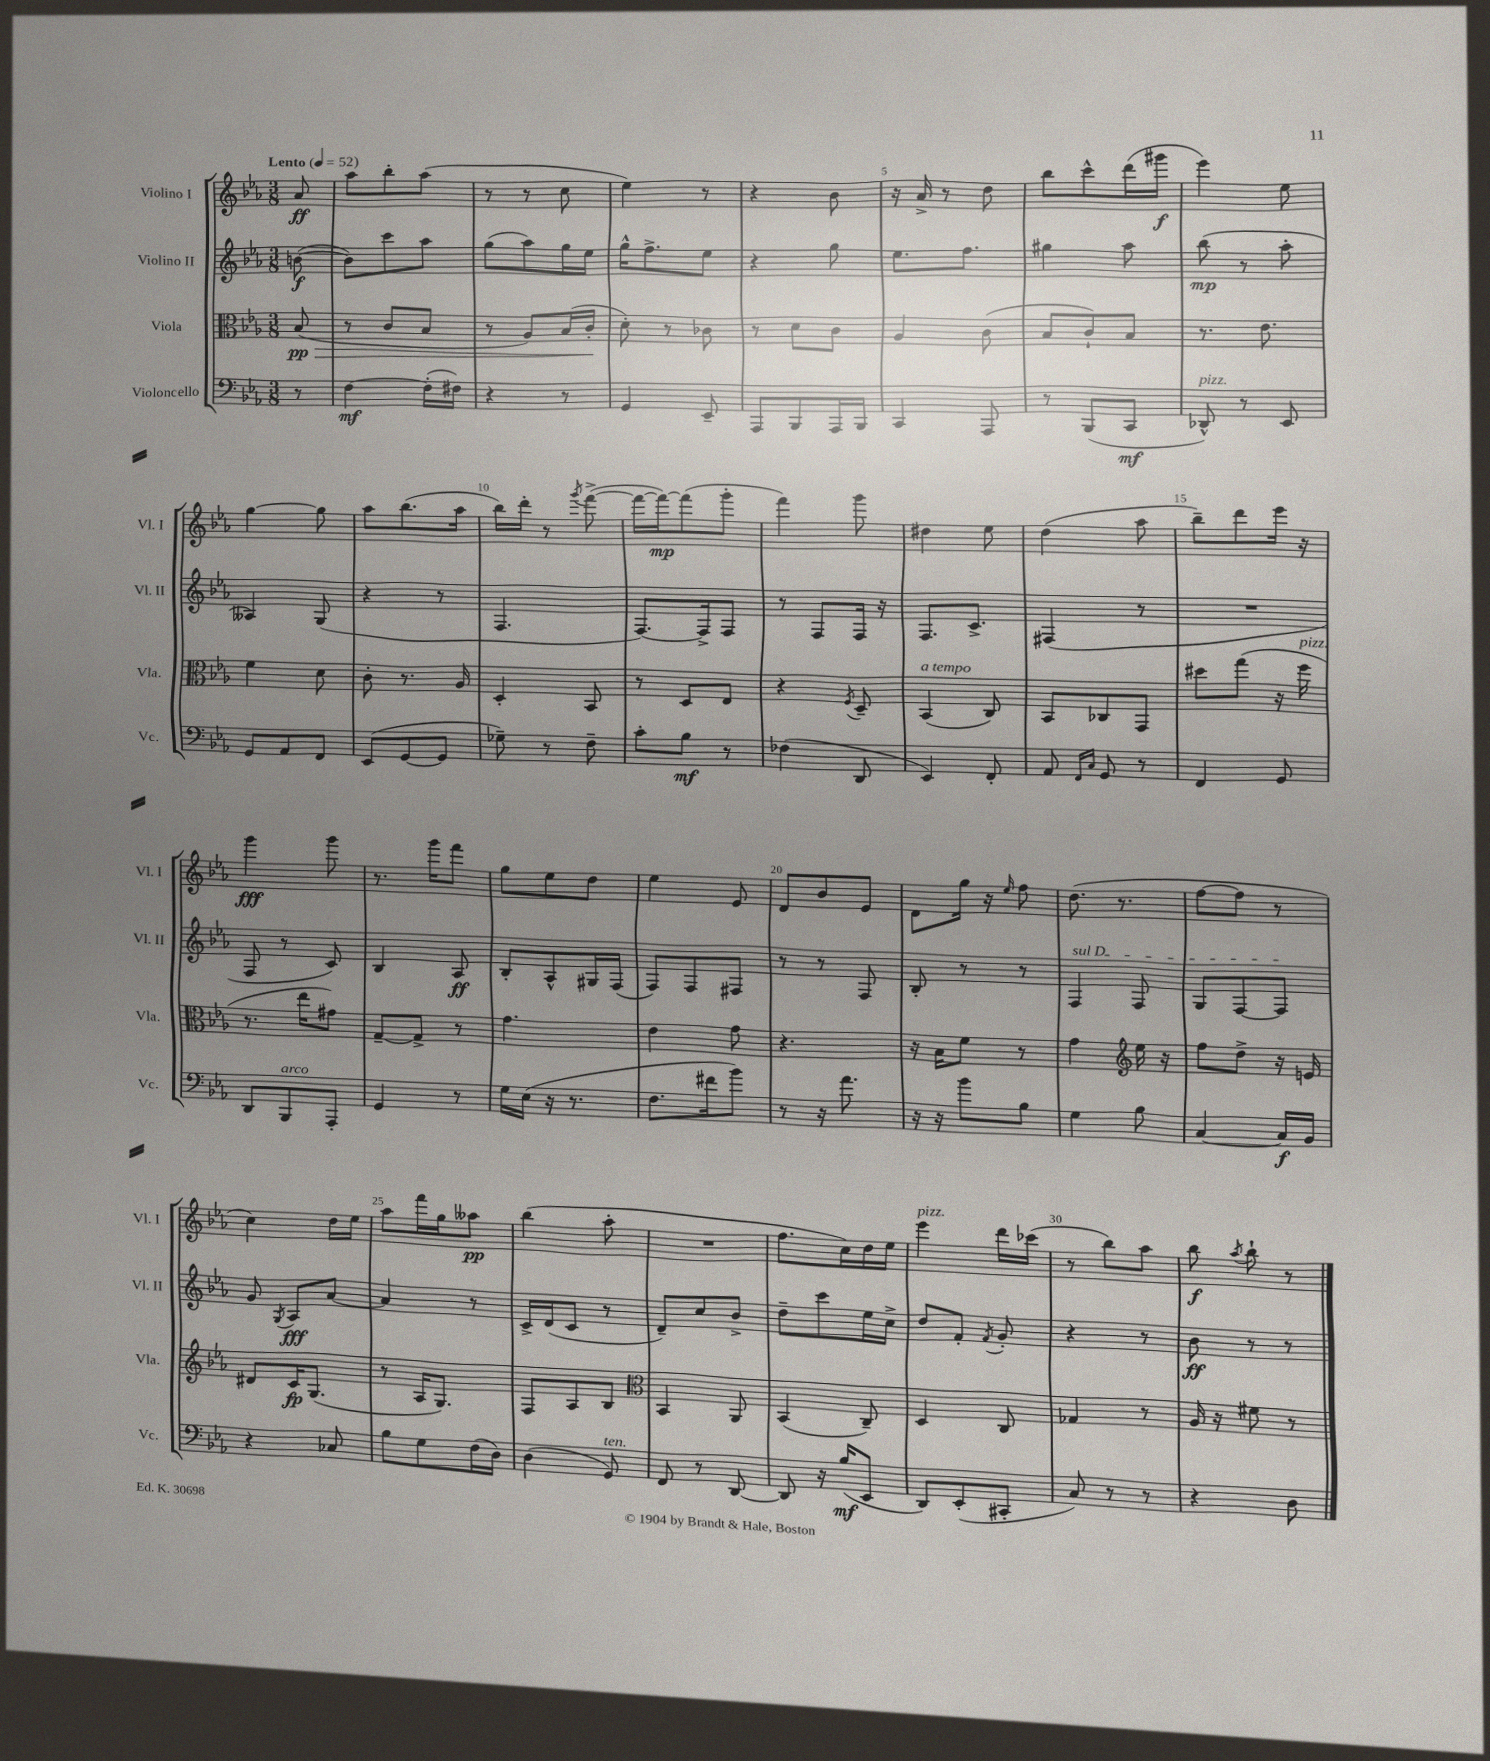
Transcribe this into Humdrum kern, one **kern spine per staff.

**kern	**kern	**kern	**kern
*staff4	*staff3	*staff2	*staff1
*clefF4	*clefC3	*clefG2	*clefG2
*k[b-e-a-]	*k[b-e-a-]	*k[b-e-a-]	*k[b-e-a-]
*M3/8	*M3/8	*M3/8	*M3/8
*MM52	*MM52	*MM52	*MM52
8r	(8B-	([8b	8a-
=	=	=	=
[4F	8r	8b])	8aa-
.	8c	8ccc	8bb-'
(16F']	8B-	8aa-	(8aa-
16F#)	.	.	.
=	=	=	=
4r	8r	(8gg	8r
.	8A-)	8aa-)	8r
8r	(16B-	16gg	8cc
.	16c'	16ee-	.
=	=	=	=
4GG	8d')	16gg^^	4ee-)
.	.	8.ff^	.
.	8r	.	.
8EE-~	8c-	8ee-	8r
=	=	=	=
8AAA-	8r	4r	4r
8BBB-	8d	.	.
16AAA-	8c	8gg	8b-
16BBB-	.	.	.
=	=	=	=
4CC	4A-	8.ee-	16r
.	.	.	16a-^
.	.	.	8r
.	.	8.ff	.
8AAA-	(8c	.	8dd
=	=	=	=
8r	8B-	4gg#	8bb-
(8BBB-	8c`)	.	8ccc^^
8CC	8B-	8aa-	(16ddd
.	.	.	16ggg#
=	=	=	=
8DD-^^)	8.r	(8bb-	4eee-)
8r	.	8r	.
.	8.e-	.	.
8EE-	.	8aa-'	8ee-
=	=	=	=
8GG	4f	4A--)	[4gg
8AA-	.	.	.
8FF	8d	(8G	8gg]
=	=	=	=
(8EE-	8c'	4r	8aa-
[8GG	8.r	.	(8.bb-
8GG]	.	8r	.
.	16A-	.	16aa-
=	=	=	=
8G-~)	4D'	4.F	16bb-)
.	.	.	16ddd'
8r	.	.	8r
.	.	.	8qggg
8F~	8BB-	.	([8fff^
=	=	=	=
8c'	8r	[8.F)	16fff_
.	.	.	16fff_)
8B-	8D	.	(8fff]
.	.	16F^]	.
8r	8E-	8F	8ggg'
=	=	=	=
(4F-	4r	8r	4fff)
.	.	8F	.
.	8qF	.	.
8DD	8D~	16F	8ggg
.	.	16r	.
=	=	=	=
4EE-)	(4BB-	8.F	4dd#
.	.	8.c^	.
8FF'	8C)	.	8ee-
=	=	=	=
8AA-	8BB-	(4F#	(4dd
16qqFF	.	.	.
16qqC	.	.	.
8GG	8C-	.	.
8r	8GG	8r	8aa-
=	=	=	=
4FF	8dd#	4.r	8bb-~)
.	(8gg	.	8ddd
8GG	16r	.	16eee-
.	16ff	.	16r
=	=	=	=
8DD	8.r	8F	4ggg
8BBB-	.	8r	.
.	16ee-	.	.
8AAA-'	8g#)	8c)	8ggg
=	=	=	=
4GG	[8G~	4B-	8.r
.	8G^]	.	.
.	.	.	16ggg
8r	8r	8A-	8fff
=	=	=	=
16G	4.g	8B-'	8gg
(16E-	.	.	.
16r	.	8A-^^	8ee-
8.r	.	.	.
.	.	16G#	8dd
.	.	(16F	.
=	=	=	=
8.F	4e-	8F)	4ee-
.	.	8F	.
16f#	.	.	.
8b-)	8g	8F#	8e-
=	=	=	=
8r	4.r	8r	8d
16r	.	8r	8b-
8.a-	.	.	.
.	.	8F	8e-
=	=	=	=
16r	16r	8B-'	8d
16r	16B-	.	.
8b-	8f	8r	16gg
.	.	.	16r
.	.	.	16qqee-
8B-	8r	8r	8ff
=	=	=	=
4G	4g	4F	(8.dd
.	.	.	8.r
*	*clefG2	*	*
8B-	16ee-	8F	.
.	16r	.	.
=	=	=	=
[4C	8ff	8G	[8ff
.	8dd^	[8F	8ff]
16C]	16r	8F]	8r
16BB-	16e	.	.
=	=	=	=
4r	8d#	8g	4cc)
.	.	8qG	.
.	16c	8A-	.
.	(8.G	.	.
8C-	.	[8a-	16dd
.	.	.	16ee-
=	=	=	=
8B-	8r	4a-]	8aa-
8G	16A-	.	16fff
.	8.G)	.	16gg
(16F	.	8r	8aa--
16D)	.	.	.
=	=	=	=
(4D	8F	16c^	(4bb-
.	.	(16d	.
.	8A-	8c	.
8GG)	8B-	8r	8aa-'
=	=	=	=
*	*clefC3	*	*
8FF	4BB-	8d~)	4.r
8r	.	8cc	.
[8DD	8AA-	8b-^	.
=	=	=	=
8DD]	(4BB-	8dd~	8.ff
16r	.	8ccc	.
(16B-	.	.	16cc)
8EE-	8C~)	16ee-	16dd
.	.	16cc^	16ee-
=	=	=	=
8DD)	4D	8dd	4eee-
(8EE-'	.	8f'	.
.	.	8qf	.
8CC#'	8C	8g'	16ddd
.	.	.	(16ccc-
=	=	=	=
8C)	4G-	4r	8r
8r	.	.	8bb-)
8r	8r	8r	8aa-
=	=	=	=
4r	16A-	8b-	8bb-
.	16r	.	.
.	.	.	8qaa-
.	8f#	8r	8bb-`
8D	8r	8r	8r
==	==	==	==
*-	*-	*-	*-
